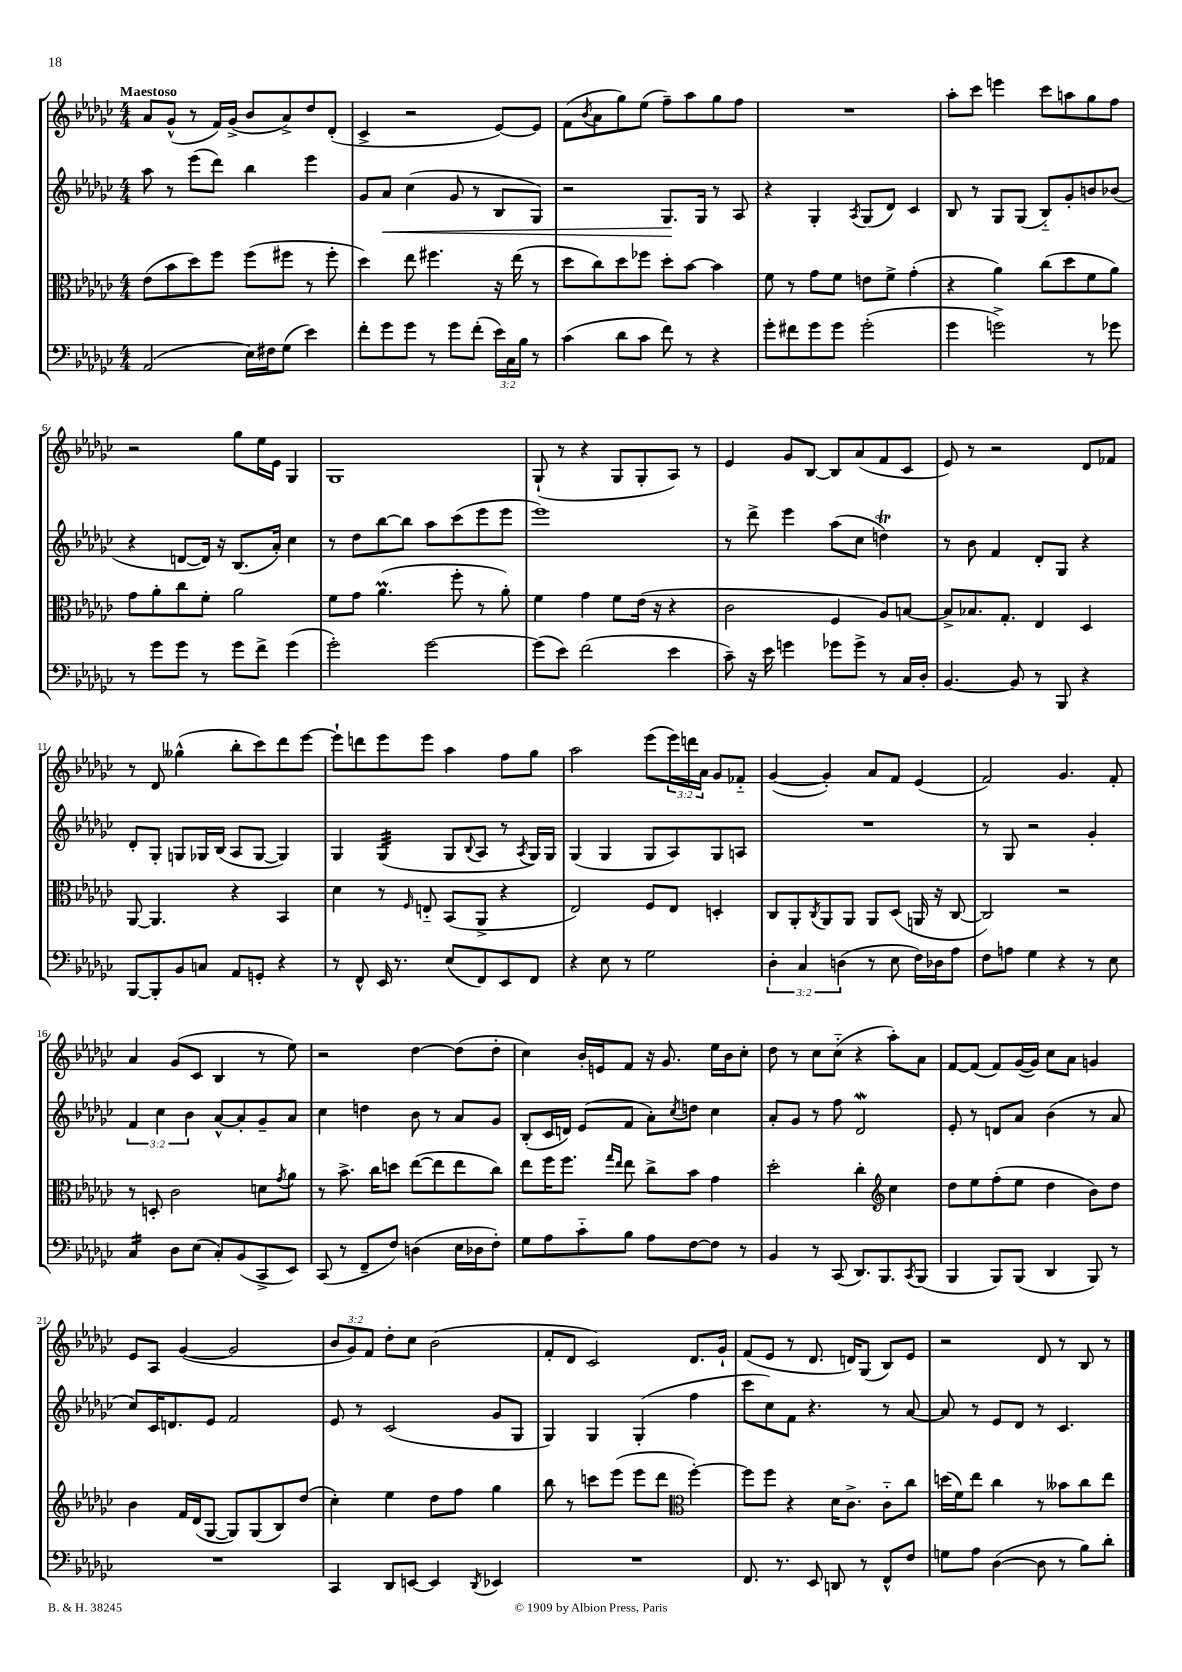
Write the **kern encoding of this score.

**kern	**kern	**kern	**kern
*staff4	*staff3	*staff2	*staff1
*clefF4	*clefC3	*clefG2	*clefG2
*k[b-e-a-d-g-c-]	*k[b-e-a-d-g-c-]	*k[b-e-a-d-g-c-]	*k[b-e-a-d-g-c-]
*M4/4	*M4/4	*M4/4	*M4/4
(2AA-	(8e-	8aa-	8a-
.	8b-	8r	(8g-^^
.	8dd-)	(8eee-	8r
.	8ff	8ddd-)	16f)
.	.	.	(16g-^
16E-)	(8ff	4bb-	8b-
16F#	.	.	.
(8G-	8ff#	.	8a-^)
4e-)	8r	4eee-	8dd-
.	8ff#'	.	(8d-'
=	=	=	=
8f'	4dd-)	8g-	4c-^
8g-	.	8a-	.
8g-	8ee-	(4cc-	2r
8r	4.ff#	.	.
8g-	.	8g-	.
(8f'	.	8r	.
24e-)	16r	8B-	[8e-)
24C-	.	.	.
.	(16ee-	.	.
24B-	.	.	.
8r	8r	8G-)	8e-]
=	=	=	=
(4c-	8dd-	2r	(8f
.	.	.	8qb-
.	8cc-)	.	8a-
8d-	8dd-	.	8gg-)
8c-	8ff-	.	(8ee-
8f)	8dd-'	8.G-	8ff~)
8r	[8b-	.	8aa-
.	.	16G-	.
4r	4b-]	8r	8gg-
.	.	8A-	8ff
=	=	=	=
8g-'	8f	4r	1r
8f#	8r	.	.
8g-	8g-	4G-'	.
8g-	8f	.	.
.	.	8qA-	.
(2g-'	8e	(8G-	.
.	8f^	8d-)	.
.	(4g-'	4c-	.
=	=	=	=
4g-	4r	8B-	8aa-'
.	.	8r	8ccc-
2g^)	4a-)	8G-	4eee
.	.	(8G-	.
.	(8cc-	8B-'~)	8ccc-
.	8dd-	8g-'	8aa
8r	8f	8b	8gg-
8g-	8a-)	(8b-	8ff
=	=	=	=
8r	8g-	4r	2r
8g-	8a-'	.	.
8g-	8cc-	[8d	.
8r	8f'	16d])	.
.	.	16r	.
8g-	2a-	(8.B-	8gg-
8f^	.	.	16ee-
.	.	16a-')	16e-
(4g-	.	4cc-	4G-
=	=	=	=
2g-')	8f	8r	1G-
.	8g-	8dd-	.
.	(4.a-	[8bb-	.
.	.	8bb-]	.
[2g-	.	8aa-	.
.	8ff'	(8ccc-	.
.	8r	8eee-	.
.	8a-')	8eee-	.
=	=	=	=
(8g-]	4f	1eee-)	(8G-`
8e-)	.	.	8r
(2f	4g-	.	4r
.	8f	.	8G-
.	(16e-	.	8G-'
.	16r	.	.
4e-	4r	.	8A-)
.	.	.	8r
=	=	=	=
8c-~)	2c-	8r	4e-
16r	.	8ddd-^	.
16e-	.	.	.
4g	.	4eee-	8g-
.	.	.	[8B-
8g-	4F	(8aa-	8B-]
8g-^	.	8cc-	(8a-
8r	8A-)	4dd)	8f
16C-	[8B	.	8c-
16D-'	.	.	.
=	=	=	=
[4.BB-	8B^]	8r	8e-)
.	8.B-	8b-	8r
.	.	4f	2r
.	8.G-'	.	.
8BB-]	.	.	.
8r	4E-	8d-'	.
8BBB-	.	8G-	.
4r	4D-	4r	8d-
.	.	.	8f-
=	=	=	=
[8BBB-	[8AA-	8d-'	8r
8BBB-']	4.AA-]	8G-'	8d-
8BB-	.	8G	(4gg--^^
8C	.	16G-	.
.	.	(16B-	.
8AA-	4r	8A-	8bb-'
8GG'	.	[8G-	8ccc-)
4r	4BB-	4G-])	8ddd-
.	.	.	[8eee-
=	=	=	=
8r	4d-	4G-	8eee-`]
8FF^^	.	.	8ddd
16EE-	8r	(4G-	8eee-
8.r	.	.	.
.	16qqF	.	.
.	8E'~	.	8eee-
(8E-	(8BB-	8G-	4aa-
.	.	8qqB-	.
8FF)	8AA-^	8A-	.
8EE-	4r	8r	8ff
.	.	8qA-	.
8FF	.	16G-)	8gg-
.	.	16G-	.
=	=	=	=
4r	2E-)	(4G-	2aa-
8E-	.	4G-	.
8r	.	.	.
2G-	8F	8G-	(8eee-
.	8E-	8A-)	24eee-)
.	.	.	24ddd
.	.	.	24a-
.	4D'	8G-	8g-
.	.	8A	8f-'~
=	=	=	=
6D-'	8C-	1r	([4g-
.	8AA-'	.	.
6C-	.	.	.
.	8qC-	.	.
.	8AA-	.	4g-'])
(6D	.	.	.
.	8AA-	.	.
8r	8AA-	.	8a-
8E-	(8D-	.	8f
16F)	16AA	.	(4e-
16D-	16r	.	.
8A-	[8C-	.	.
=	=	=	=
8F	2C-])	8r	2f)
8A	.	8G-	.
4G-	.	2r	.
4r	2r	.	4.g-
8r	.	4g-'	.
8E-	.	.	8f'
=	=	=	=
4C-	8r	6f	4a-
.	8D'	.	.
.	.	6cc-	.
8D-	2c-	.	(8g-
.	.	6b-	.
(8E-	.	.	8c-
8C-')	.	[8a-^^	4B-
(8BB-	.	8a-']	.
8CC-^	8d	8g-~	8r
.	8qg-	.	.
8EE-)	8a-	8a-	8ee-)
=	=	=	=
(8CC-	8r	4cc-	2r
8r	8.b-^	.	.
8FF~	.	4dd	.
.	16cc-	.	.
8F)	8dd	.	.
(4D	([8ee-	8b-	[4dd-
.	8ee-]	8r	.
16E-	8ee-	8a-	(8dd-]
16D-	.	.	.
8F')	8cc-)	8g-	8dd-'
=	=	=	=
8G-	8ee-	(8B-'	4cc-)
8A-	16ff	16c-	.
.	8.ff	16d)	.
8c-'~	.	(8e-	16b-'
.	.	.	16e
.	16qqgg-	.	.
.	16qqee-	.	.
8B-	8ee-	8f	8f
8A-	8cc-^	8a-')	16r
.	.	.	8.g-
.	.	8qcc-	.
[8F	8b-	8dd	.
8F]	4g-	4cc-	16ee-
.	.	.	16b-
8r	.	.	8cc-'
=	=	=	=
4BB-	2dd-'	8a-'	8dd-
.	.	8g-	8r
8r	.	8r	8cc-
(8CC-	.	8ff	(8cc-'~
8.DD-)	4cc-'	2d-	4r
8.BBB-	.	.	.
*	*clefG2	*	*
.	4cc-	.	8aa-')
8qCC-	.	.	.
(8BBB-	.	.	8a-
=	=	=	=
4BBB-	8dd-	8e-'	[8f
.	8ee-	8r	(8f]
8BBB-)	(8ff'	8d	8f)
(8BBB-	8ee-	8a-	([16g-
.	.	.	16g-])
4DD-	4dd-	(4b-	8cc-
.	.	.	8a-
8BBB-)	8b-)	8r	4g
8r	8dd-	8a-	.
=	=	=	=
1r	4b-	8cc-)	8e-
.	.	16c-	8A-
.	.	8.d	.
.	16f	.	([4g-
.	(16d-	.	.
.	[8G-	8e-	.
.	8G-])	2f	2g-]
.	(8G-	.	.
.	8B-)	.	.
.	(8dd-	.	.
=	=	=	=
4CC-	4cc-')	8e-	12b-
.	.	.	12g-)
.	.	8r	.
.	.	.	12f
8DD-	4ee-	(2c-	8dd-'
[8EE	.	.	8cc-
4EE]	8dd-	.	(2b-
.	8ff	.	.
8qDD-	.	.	.
4EE-	4gg-	8g-	.
.	.	8G-	.
=	=	=	=
1r	8bb-	4G-)	8f'
.	8r	.	8d-
.	8ccc	4G-	2c-)
.	(8eee-	.	.
.	8eee-	(4G-'	.
.	8ddd-	.	.
*	*clefC3	*	*
.	[4ff')	4ff	8.d-
.	.	.	16g-`
=	=	=	=
8.FF	8ff]	8ccc-	(8f
.	8ff	8cc-)	8e-
8.r	.	.	.
.	4r	8f	8r
8EE-	.	4.r	8.d-
8DD	16d-	.	.
.	8.c-^	.	16d)
8r	.	.	(8G-
8FF^^	8c-'~	8r	8B-)
8F	8cc-	[8a-	8e-
=	=	=	=
8G	(16dd	8a-]	2r
.	16f)	.	.
8A-	8ee-	8r	.
([4D-	4cc-	8e-	.
.	.	8d-	.
8D-]	8r	8r	8d-
8r	8b--	4.c-	8r
8B-)	8cc-	.	8B-
8d-'	8ee-	.	8r
==	==	==	==
*-	*-	*-	*-
